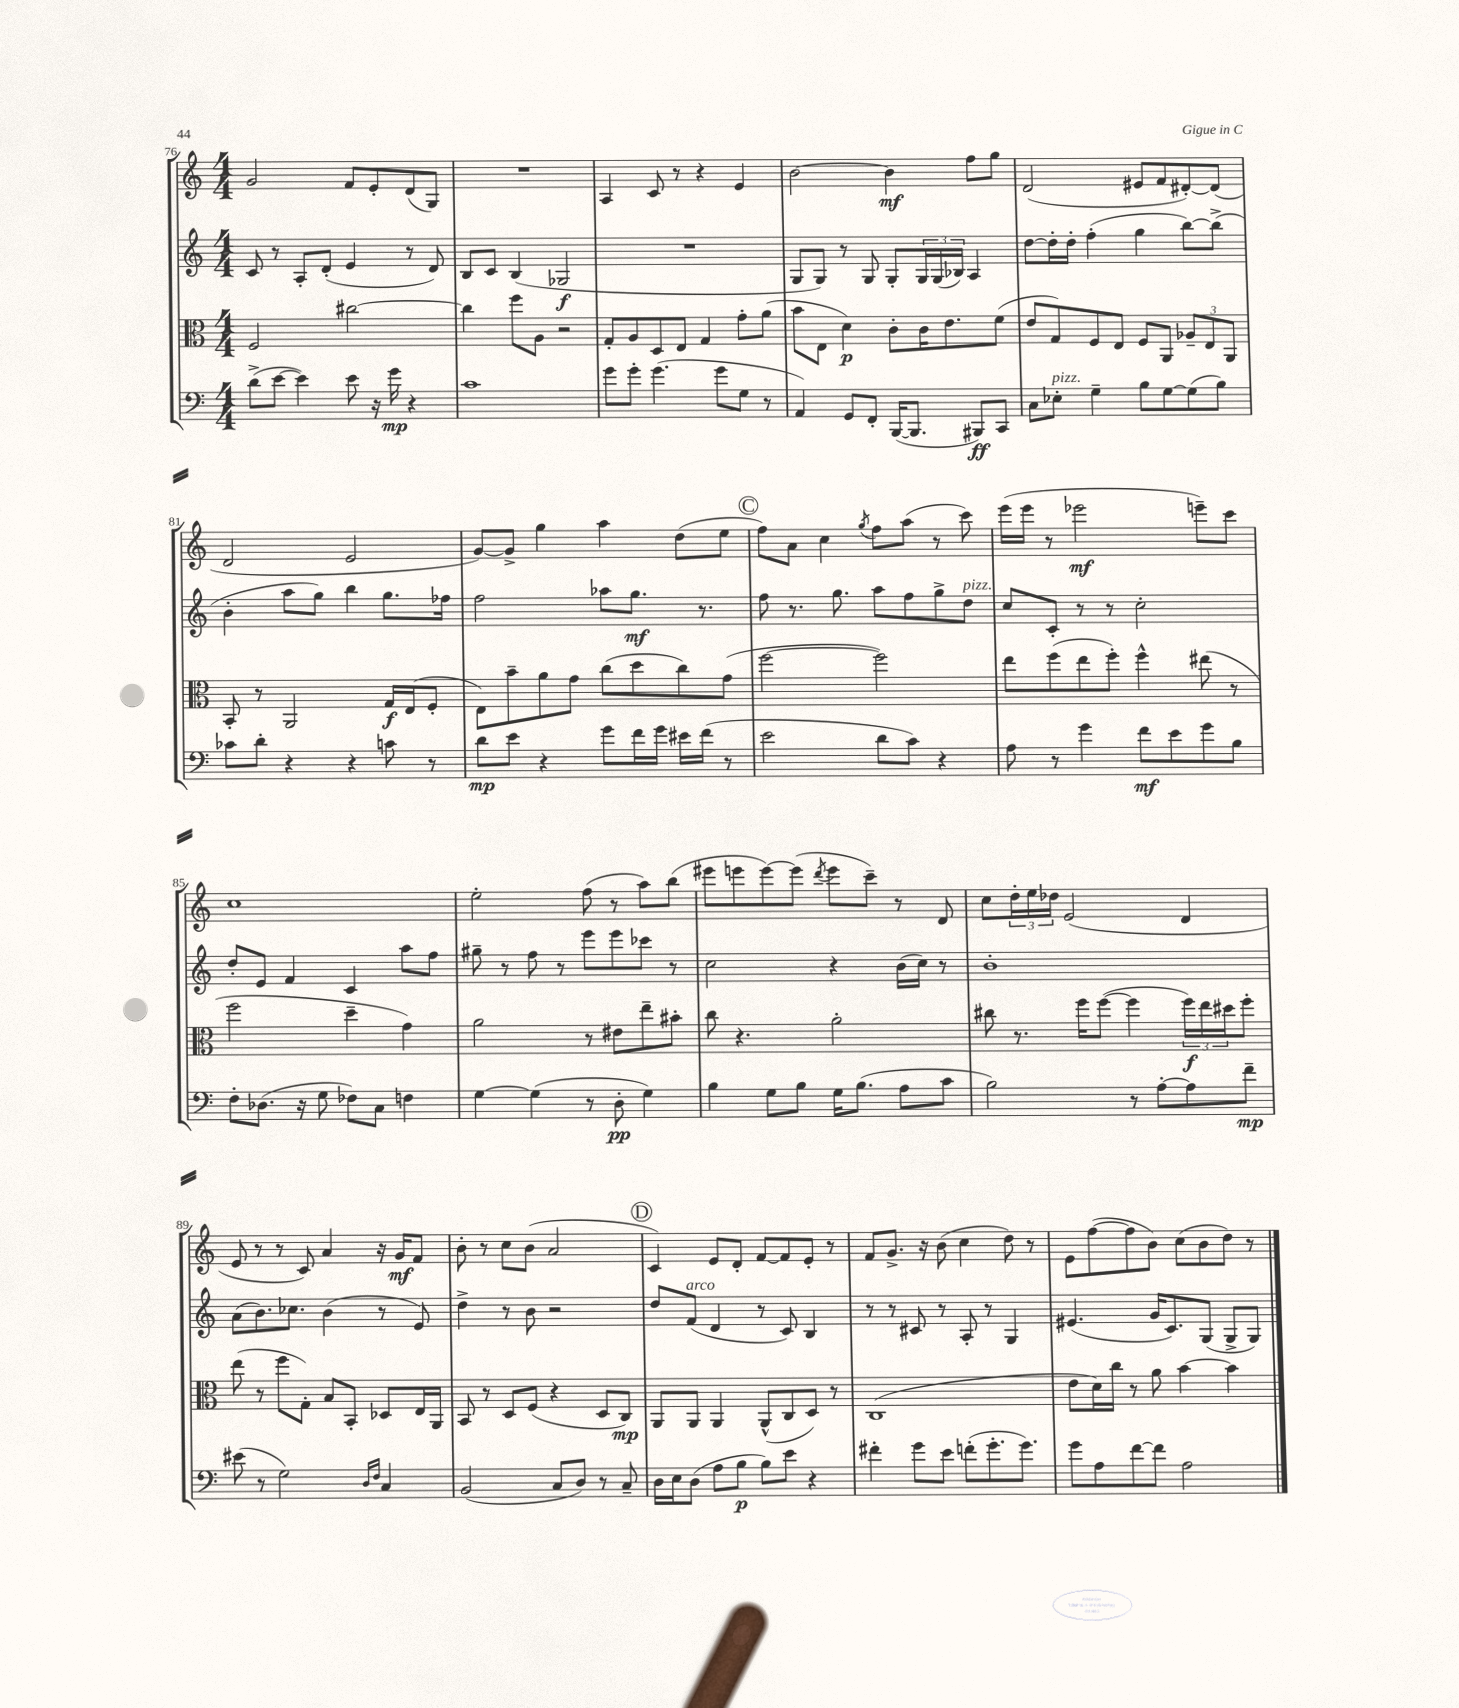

**kern	**dynam	**kern	**dynam	**kern	**dynam	**kern	**dynam
*part4	*part4	*part3	*part3	*part2	*part2	*part1	*part1
*staff4	*staff4	*staff3	*staff3	*staff2	*staff2	*staff1	*staff1
*clefF4	*	*clefC3	*	*clefG2	*	*clefG2	*
*k[]	*	*k[]	*	*k[]	*	*k[]	*
*M4/4	*	*M4/4	*	*M4/4	*	*M4/4	*
=76	=76	=76	=76	=76	=76	=76	=76
(8d^\L	.	2F/	.	8c/	.	2g/	.
[8e\J	.	.	.	8r	.	.	.
4e\])	.	.	.	8A'/L	.	.	.
.	.	.	.	(8d'/J	.	.	.
8e\	.	[2cc#X\	.	4e/	.	8f/L	.
16r	.	.	.	.	.	8e'/	.
16g\	mp	.	.	.	.	.	.
4r	.	.	.	8r	.	(8d/	.
.	.	.	.	8d/)	.	8G/J)	.
=77	=77	=77	=77	=77	=77	=77	=77
1c	.	4cc#\]	.	8B/L	.	1r	.
.	.	.	.	8c/J	.	.	.
.	.	8ff\L	.	(4B/	.	.	.
.	.	8A\J	.	.	.	.	.
.	.	2r	.	2G-X/	f	.	.
=78	=78	=78	=78	=78	=78	=78	=78
8g\L	.	8G'/L	.	1r	.	4A/	.
8g'\J	.	8A/	.	.	.	.	.
(4.g\	.	8D/	.	.	.	8c/	.
.	.	8E/J	.	.	.	8r	.
.	.	4G/	.	.	.	4r	.
8g\L	.	.	.	.	.	.	.
8G\J	.	8g'\L	.	.	.	4e/	.
8r	.	(8a\J	.	.	.	.	.
=79	=79	=79	=79	=79	=79	=79	=79
4AA/)	.	8b\L	.	8G/L	.	[2b\	.
.	.	8E\J	.	8G/J)	.	.	.
8GG/L	.	4d\)	p	8r	.	.	.
8FF'/J	.	.	.	8G/	.	.	.
([16BBB/KL	.	8c'\L	.	8G'/L	.	4b\]	mf
8.BBB/J]	.	.	.	.	.	.	.
.	.	16c\K	.	24G/L	.	.	.
.	.	.	.	(24G/	.	.	.
.	.	8.e\	.	.	.	.	.
.	.	.	.	24B-X/JJ)	.	.	.
8BBB#X/L)	ff	.	.	4A/	.	8ff\L	.
8CC/J	.	(8f\J	.	.	.	8gg\J	.
=80	=80	=80	=80	=80	=80	=80	=80
8C\L	.	8e/L	.	[8dd\L	.	(2d/	.
!LO:TX:a:i:t=pizz.	!	!	!	!	!	!	!
8E-X'\J	.	8G/)	.	16dd'\L]	.	.	.
.	.	.	.	16dd'\JJ	.	.	.
4G~\	.	8F/	.	(4ff'\	.	.	.
.	.	8E/J	.	.	.	.	.
8B\L	.	8F/L	.	4gg\	.	8e#X/L	.
[8G\	.	8AA/J	.	.	.	8f/	.
(8G\]	.	12A-X~/L	.	[8bb\L)	.	[8d#X'/)	.
.	.	12E/	.	.	.	.	.
8B\J)	.	.	.	(8bb^\J]	.	(8d#/J]	.
.	.	12AA/J	.	.	.	.	.
!!LO:LB:g=z
=81	=81	=81	=81	=81	=81	=81	=81
8c-X\L	.	8BB'/	.	4b'\	.	2d/	.
8d'\J	.	8r	.	.	.	.	.
4r	.	2AA/	.	8aa\L	.	.	.
.	.	.	.	8gg\J)	.	.	.
4r	.	.	.	4bb\	.	2e/	.
8cn\	.	16G/LL	f	8.gg\L	.	.	.
.	.	(16E/J	.	.	.	.	.
8r	.	8F'/J	.	.	.	.	.
.	.	.	.	16ff-X\Jk	.	.	.
=82	=82	=82	=82	=82	=82	=82	=82
8d\L	mp	8E\L)	.	2ff\	.	[8g/L)	.
8e\J	.	8b~\	.	.	.	8g^/J]	.
4r	.	8a\	.	.	.	4gg\	.
.	.	8g\J	.	.	.	.	.
8g\L	.	(8cc\L	.	8aa-X\L	.	4aa\	.
16f\L	.	8dd\	.	8.gg\J	mf	.	.
16g\JJ	.	.	.	.	.	.	.
16e#X\LL	.	8cc\)	.	.	.	(8dd\L	.
(16f\JJ	.	.	.	8.r	.	.	.
8r	.	(8g\J	.	.	.	8ee\J	.
!!LO:REH:place=s1:t=C
=83	=83	=83	=83	=83	=83	=83	=83
2e\	.	[2ff\	.	8ff\	.	8ff\L)	.
.	.	.	.	8.r	.	8a\J	.
.	.	.	.	.	.	4cc\	.
.	.	.	.	8.gg\	.	.	.
.	.	.	.	.	.	8qgg/	.
8d\L	.	2ff\])	.	8aa\L	.	8ff\L	.
8c\J)	.	.	.	8ff\	.	(8aa\J	.
4r	.	.	.	8gg^\	.	8r	.
!	!	!	!	!LO:TX:a:i:t=pizz.	!	!	!
.	.	.	.	8dd\J	.	8ccc\)	.
=84	=84	=84	=84	=84	=84	=84	=84
8A\	.	8ee\L	.	8cc/L	.	(16eee\LL	.
.	.	.	.	.	.	16eee\JJ	.
8r	.	(8ff\	.	8c'/J	.	8r	.
4g\	.	8ee\	.	8r	.	2eee-X\	mf
.	.	8ff'\J)	.	8r	.	.	.
8f\L	mf	4ff^^\	.	2cc'\	.	.	.
8e\	.	.	.	.	.	.	.
8g\	.	(8ee#X\	.	.	.	8eeen~\L)	.
8B\J	.	8r	.	.	.	8ccc\J	.
!!LO:LB:g=z
=85	=85	=85	=85	=85	=85	=85	=85
8F'\L	.	2ff\	.	8dd'/L	.	1cc	.
(8.D-X\J	.	.	.	8e/J	.	.	.
.	.	.	.	4f/	.	.	.
16r	.	.	.	.	.	.	.
8G\	.	.	.	.	.	.	.
8F-X\L)	.	4dd~\	.	4c/	.	.	.
8C\J	.	.	.	.	.	.	.
4Fn\	.	4g\)	.	8aa\L	.	.	.
.	.	.	.	8ff\J	.	.	.
=86	=86	=86	=86	=86	=86	=86	=86
[4G\	.	2a\	.	8gg#X~\	.	2ee'\	.
.	.	.	.	8r	.	.	.
(4G\]	.	.	.	8ff\	.	.	.
.	.	.	.	8r	.	.	.
8r	.	8r	.	8eee\L	.	(8ff\	.
8D'\	pp	8e#X\L	.	8eee\	.	8r	.
4G\)	.	8ee~\	.	8ccc-X\J	.	8aa\L)	.
.	.	8b#X'\J	.	8r	.	(8bb\J	.
=87	=87	=87	=87	=87	=87	=87	=87
4B\	.	8cc\	.	2cc\	.	8eee#X\L	.
.	.	4.r	.	.	.	8eeen\	.
8G\L	.	.	.	.	.	[8eee\)	.
8B\J	.	.	.	.	.	(8eee\J]	.
.	.	.	.	.	.	8qddd/	.
16G\KL	.	2a'\	.	4r	.	8eee\L	.
(8.B\J	.	.	.	.	.	.	.
.	.	.	.	.	.	8ccc~\J)	.
8A\L	.	.	.	(16b\LL	.	8r	.
.	.	.	.	16cc\JJ)	.	.	.
8c\J	.	.	.	8r	.	8d/	.
=88	=88	=88	=88	=88	=88	=88	=88
2B\)	.	8cc#X\	.	1b'	.	8cc\L	.
.	.	8.r	.	.	.	24dd'\L	.
.	.	.	.	.	.	24ee\	.
.	.	.	.	.	.	24dd-X\JJ	.
.	.	.	.	.	.	(2e/	.
.	.	16ff\KL	.	.	.	.	.
.	.	([8ff\J	.	.	.	.	.
8r	.	4ff\]	.	.	.	.	.
[8A'\L	.	.	.	.	.	.	.
8A\]	.	24ff\LL)	f	.	.	4d/	.
.	.	24ee\	.	.	.	.	.
.	.	24dd#X\J	.	.	.	.	.
8f~\J	mp	8ff'\J	.	.	.	.	.
!!LO:LB:g=z
=89	=89	=89	=89	=89	=89	=89	=89
(8e#X\	.	(8ee\	.	(8a\L	.	8e/	.
8r	.	8r	.	8.b\)	.	8r	.
2G\)	.	8ff\L	.	.	.	8r	.
.	.	.	.	8.cc-X\J	.	.	.
.	.	8G'\J)	.	.	.	8c/)	.
.	.	8B/L	.	(4b\	.	4a/	.
.	.	8BB'/J	.	.	.	.	.
16qqD/LL	.	.	.	.	.	.	.
16qqF/JJ	.	.	.	.	.	.	.
4C/	.	8D-X/L	.	8r	.	16r	.
.	.	.	.	.	.	16g/KL	mf
.	.	16E/L	.	8e/)	.	8f/J	.
.	.	16AA/JJ	.	.	.	.	.
=90	=90	=90	=90	=90	=90	=90	=90
(2BB/	.	8BB/	.	4dd^\	.	8b'\	.
.	.	8r	.	.	.	8r	.
.	.	8D/L	.	8r	.	8cc\L	.
.	.	(8F/J	.	8b\	.	(8b\J	.
8C/L	.	4r	.	2r	.	2a/	.
8D/J)	.	.	.	.	.	.	.
8r	.	8D/L	.	.	.	.	.
8C~/	.	8C/J)	mp	.	.	.	.
!!LO:REH:place=s1:t=D
=91	=91	=91	=91	=91	=91	=91	=91
16D\LL	.	8AA/L	.	8dd/L	.	4c/)	.
16E\J	.	.	.	.	.	.	.
!	!	!	!	!LO:TX:a:i:t=arco	!	!	!
(8D\J	.	8AA/J	.	(8f/J	.	.	.
8A\L	.	4AA/	.	4d/	.	8e/L	.
8B\J	p	.	.	.	.	8d'/J	.
8B\L)	.	(8AA^^/L	.	8r	.	[8f/L	.
8e\J	.	8C/	.	8c/)	.	8f/]	.
4r	.	8D/J)	.	4B/	.	8e'/J	.
.	.	8r	.	.	.	8r	.
=92	=92	=92	=92	=92	=92	=92	=92
4f#X'\	.	(1C	.	8r	.	8f/L	.
.	.	.	.	8r	.	8.g^/J	.
8g\L	.	.	.	8c#X/	.	.	.
.	.	.	.	.	.	16r	.
8e\J	.	.	.	8r	.	(8b\	.
(8fn'\L	.	.	.	8A'/	.	4cc\	.
8.g'\	.	.	.	8r	.	.	.
.	.	.	.	4G/	.	8dd\)	.
8.g\J)	.	.	.	.	.	.	.
.	.	.	.	.	.	8r	.
=93	=93	=93	=93	=93	=93	=93	=93
8g\L	.	8e\L	.	(4.e#X/	.	8e\L	.
8A\	.	16d\L)	.	.	.	([8ff\	.
.	.	16cc\JJ	.	.	.	.	.
[8f\	.	8r	.	.	.	8ff\]	.
8f\J]	.	8a\	.	16g/KL	.	8b\J)	.
.	.	.	.	8.c/)	.	.	.
2A\	.	[4b\	.	.	.	(8cc\L	.
.	.	.	.	(8G/J	.	8b\	.
.	.	4b\]	.	8G^/L	.	8dd\J)	.
.	.	.	.	8G/J)	.	8r	.
==	==	==	==	==	==	==	==
*-	*-	*-	*-	*-	*-	*-	*-
